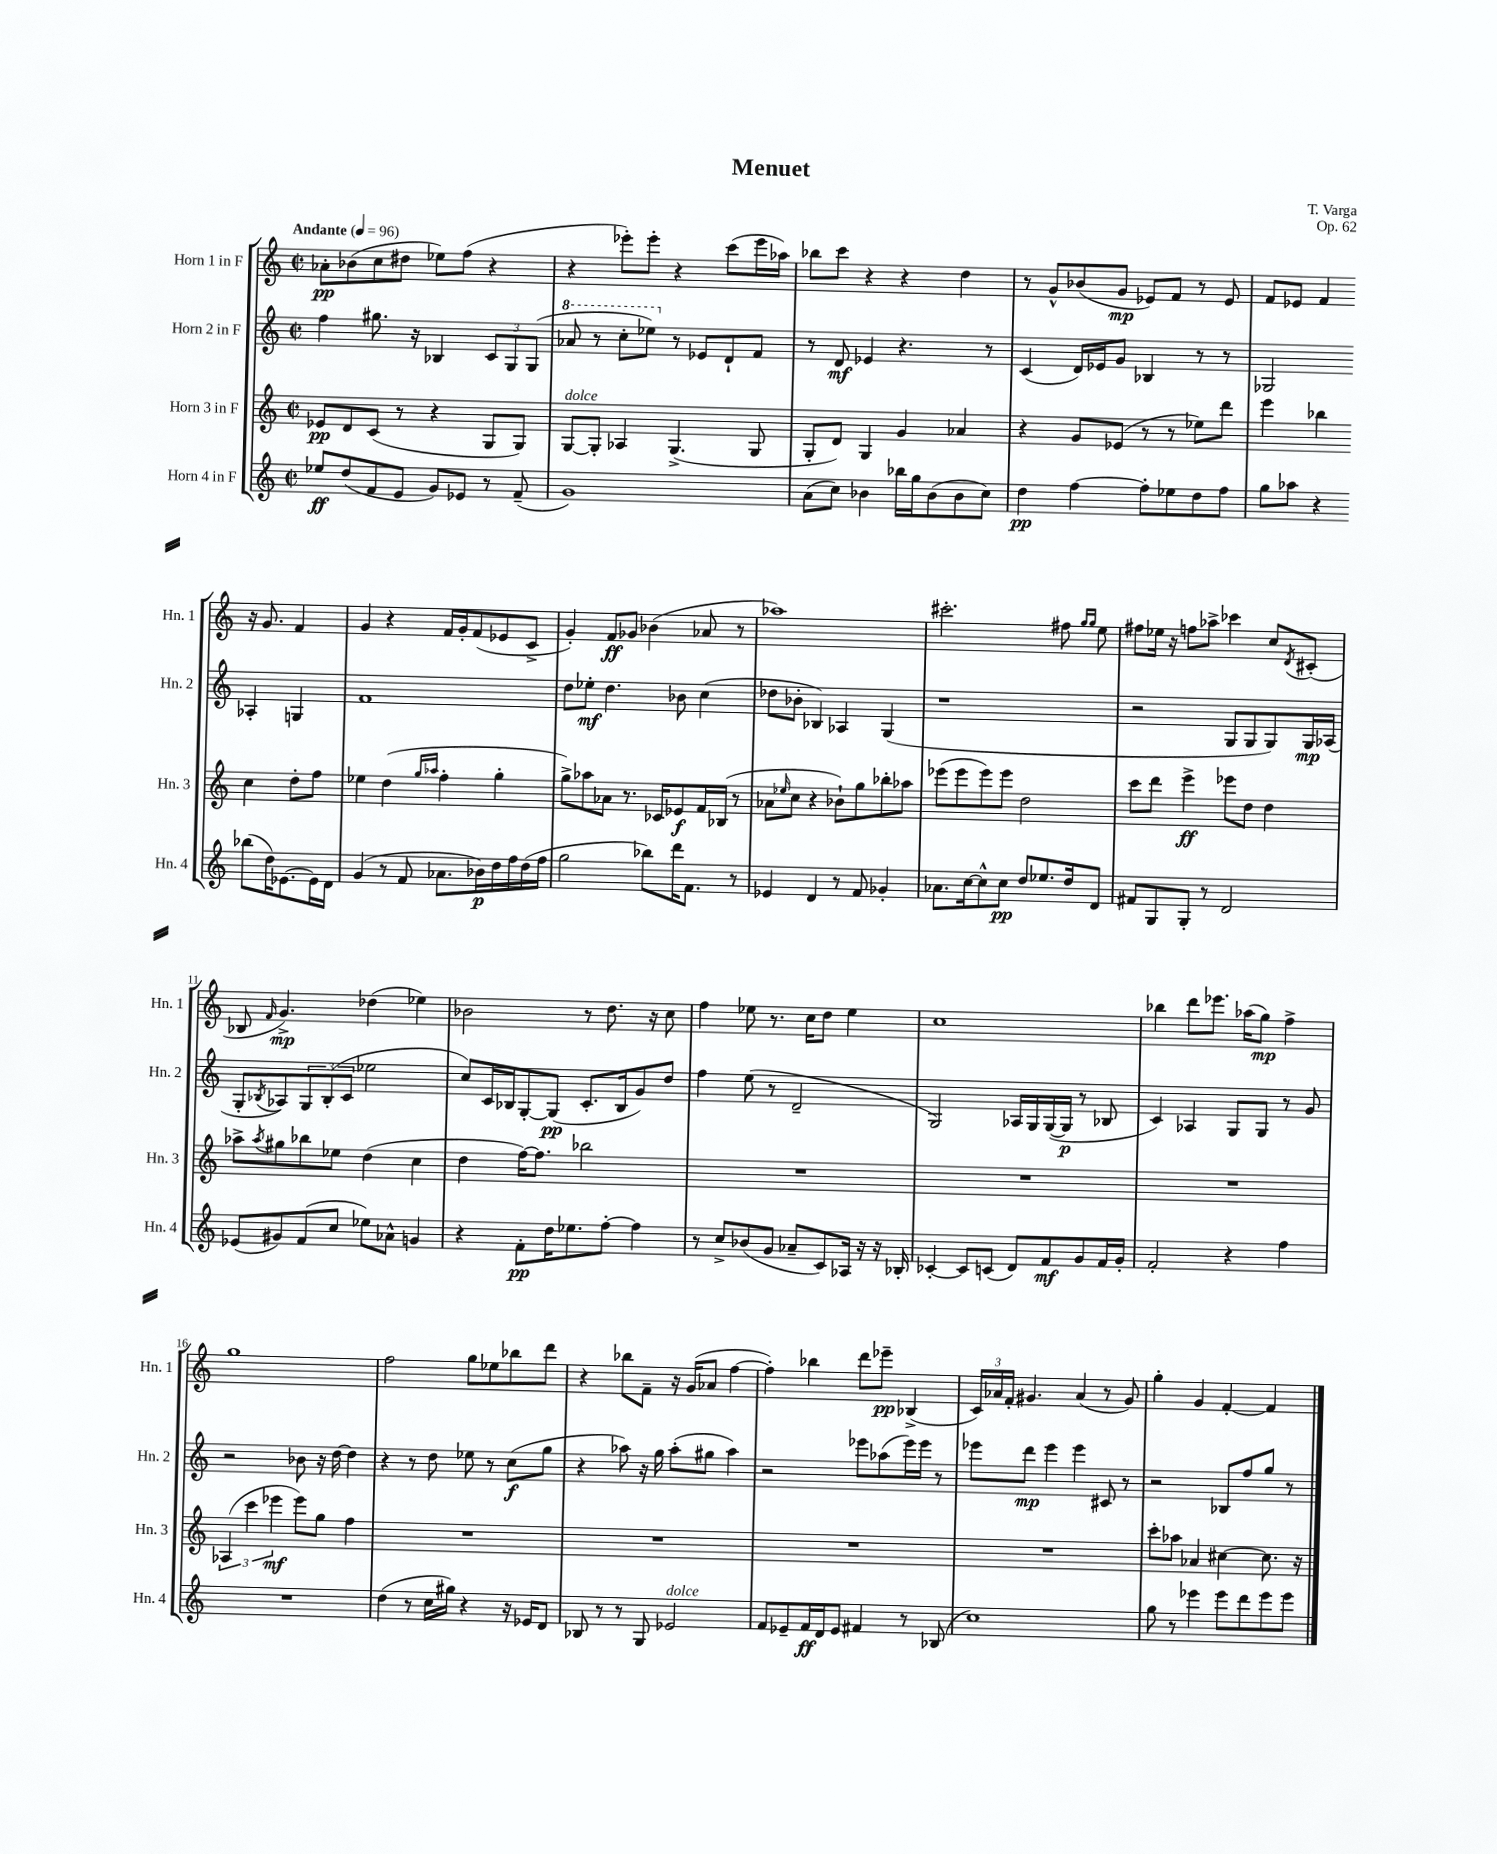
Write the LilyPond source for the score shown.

\header { title = "Menuet" composer = "T. Varga" opus = "Op. 62" }
<<
\new StaffGroup <<
\new Staff = "s0" \with { instrumentName = "Horn 1 in F" shortInstrumentName = "Hn. 1" } {
    \clef treble \key c \major \defaultTimeSignature \time 2/2 \tempo "Andante" 4 = 96
    aes'8-.\pp bes'8( c''8 dis''8 ees''8) f''8( r4 |
    r4 ees'''8-.) ees'''8-. r4 c'''8( ees'''16 aes''16) |
    bes''8 c'''8 r4 r4 d''4 |
    r8 g'8-^ bes'8( g'8\mp ees'8) f'8 r8 ees'8 |
    f'8 ees'8 f'4 r16 g'8. f'4 |
    g'4 r4 f'16 g'16-. f'8( ees'8 c'8-> |
    g'4-.) f'8\ff ges'8 bes'4( aes'8 r8 |
    aes''1) |
    cis'''2.-. fis''8 \grace { g''16 g''16 } e''8 |
    fis''8 ees''16 r16 f''8 aes''8-> ces'''4 c''8 \acciaccatura { d'8 } cis'8-.( |
    bes8 \grace { f'16 } g'4.->\mp) des''4( ees''4) |
    bes'2 r8 d''8. r16 c''8 |
    f''4 ees''8 r8. c''16 d''8 ees''4 |
    c''1 |
    bes''4 d'''8 ees'''8. aes''16( g''8\mp) f''4-> |
    g''1 |
    f''2 g''8 ees''8 bes''8 d'''8 |
    r4 bes''8 f'8-- r16 g'16( aes'8 f''4~ |
    f''4-.) bes''4 d'''8 ees'''8--\pp bes4->( |
    \tuplet 3/2 { c'16) aes'16 f'16-. } gis'4. aes'4( r8 gis'8) |
    g''4-. g'4 f'4~-. f'4 \bar "|." |
}
\new Staff = "s1" \with { instrumentName = "Horn 2 in F" shortInstrumentName = "Hn. 2" } {
    \clef treble \key c \major \defaultTimeSignature \time 2/2
    f''4 gis''8. r16 bes4 \tuplet 3/2 { c'8 g8 g8( } |
    \ottava #1 aes''8 r8 c'''8-. ees'''8) \ottava #0 r8 ees'8 d'8-! f'8 |
    r8 d'8\mf ees'4 r4. r8 |
    c'4( d'16) ees'16 g'8 bes4 r8 r8 |
    ges2 aes4-. g4 |
    f'1 |
    d''8 ees''8-.\mf d''4. bes'8 c''4( |
    des''8 bes'8-. bes4) aes4 g4( |
    r1 |
    r2 g8 g8 g8) g16\mp aes16( |
    g8-. \acciaccatura { bes8 } aes8) \tuplet 3/2 { g8 bes8-.( c'8 } ees''2 |
    c''8) c'16 bes16 g8~-. g8\pp( c'8.-. bes16 g'8) d''8 |
    f''4 e''8( r8 d'2-- |
    g2) aes16 g16 g16~( g16\p r8 bes8 |
    c'4) aes4 g8 g8 r8 g'8 |
    r2 bes'8 r16 d''16~ d''4 |
    r4 r8 d''8 ees''8 r8 c''8\f( g''8 |
    r4 aes''8) r16 g''16 aes''8-.( gis''8 aes''4) |
    r2 ees'''8 aes''8( ees'''16) ees'''16 r8 |
    ees'''8 d'''8\mp ees'''4 ees'''4 cis'8 r8 |
    r2 bes8 f''8 g''8 r8 \bar "|." |
}
\new Staff = "s2" \with { instrumentName = "Horn 3 in F" shortInstrumentName = "Hn. 3" } {
    \clef treble \key c \major \defaultTimeSignature \time 2/2
    ees'8\pp d'8 c'8( r8 r4 g8 g8) |
    g8~^\markup { \italic "dolce" } g8-. aes4 g4.->( g8 |
    g8-. d'8) g4 g'4 aes'4 |
    r4 g'8 ees'8( r8 r8 ees''8) d'''8 |
    e'''4 bes''4 c''4 d''8-. f''8 |
    ees''4 d''4( \grace { g''16 aes''16 } f''4-. g''4-. |
    g''8->) aes''8 aes'8 r8. ces'16 ees'8\f f'16 bes16( r8 |
    aes'8 \grace { ees''16 } c''8 r4 bes'8-!) g''8 bes''8-. aes''8 |
    ees'''8( ees'''8 ees'''8) ees'''8 d''2 |
    c'''8 d'''8 e'''4->\ff ees'''8 d''8 d''4 |
    aes''8-> \acciaccatura { aes''8 } gis''8 bes''8 ees''8 d''4( c''4 |
    d''4 f''16~) f''8. bes''2 |
    R1 |
    R1 |
    R1 |
    \tuplet 3/2 { aes4( c'''4 ees'''4\mf } ees'''8) g''8 f''4 |
    R1 |
    R1 |
    R1 |
    R1 |
    c'''8-. aes''8 aes'4 cis''4~ cis''8. r16 \bar "|." |
}
\new Staff = "s3" \with { instrumentName = "Horn 4 in F" shortInstrumentName = "Hn. 4" } {
    \clef treble \key c \major \defaultTimeSignature \time 2/2
    ees''8\ff d''8( f'8 e'8 g'8) ees'8 r8 f'8--( |
    g'1) |
    a'8( c''8) bes'4 bes''16 g''16 bes'8( bes'8 c''8) |
    d''4\pp f''4~ f''8-. ees''8 d''8 f''8 |
    g''8 aes''8 r4 bes''8( d''16) ees'8.~ ees'16 d'16 |
    g'4( r8 f'8 aes'8. bes'16\p) d''16 f''16 d''16( f''16 |
    g''2 bes''8) d'''16 f'8. r8 |
    ees'4 d'4 r8 f'8 ges'4-. |
    aes'8. c''16~ c''8-^ c''8\pp d''8 ees''8. d''16 d'8 |
    fis'8 g8 g8-. r8 d'2 |
    ees'8( gis'8) f'8( c''8 ees''8) aes'8-^ g'4 |
    r4 f'8-.\pp d''16 ees''8. f''8~-. f''4 |
    r8 c''8-> bes'8( g'8 aes'8-- c'8) aes16 r16 r16 bes16-. |
    ces'4~-. ces'8 c'8( d'8) f'8\mf g'8 f'16 g'16-. |
    f'2-. r4 f''4 |
    R1 |
    d''4( r8 c''16 gis''16) r4 r16 ees'16 d'8 |
    bes8 r8 r8 g8 ees'2^\markup { \italic "dolce" } |
    f'8 ees'8-- f'16\ff d'16 ees'8 fis'4 r8 bes8( |
    c''1) |
    g''8 r8 ees'''4 ees'''8 d'''8 ees'''8 ees'''8 \bar "|." |
}
>>
>>
